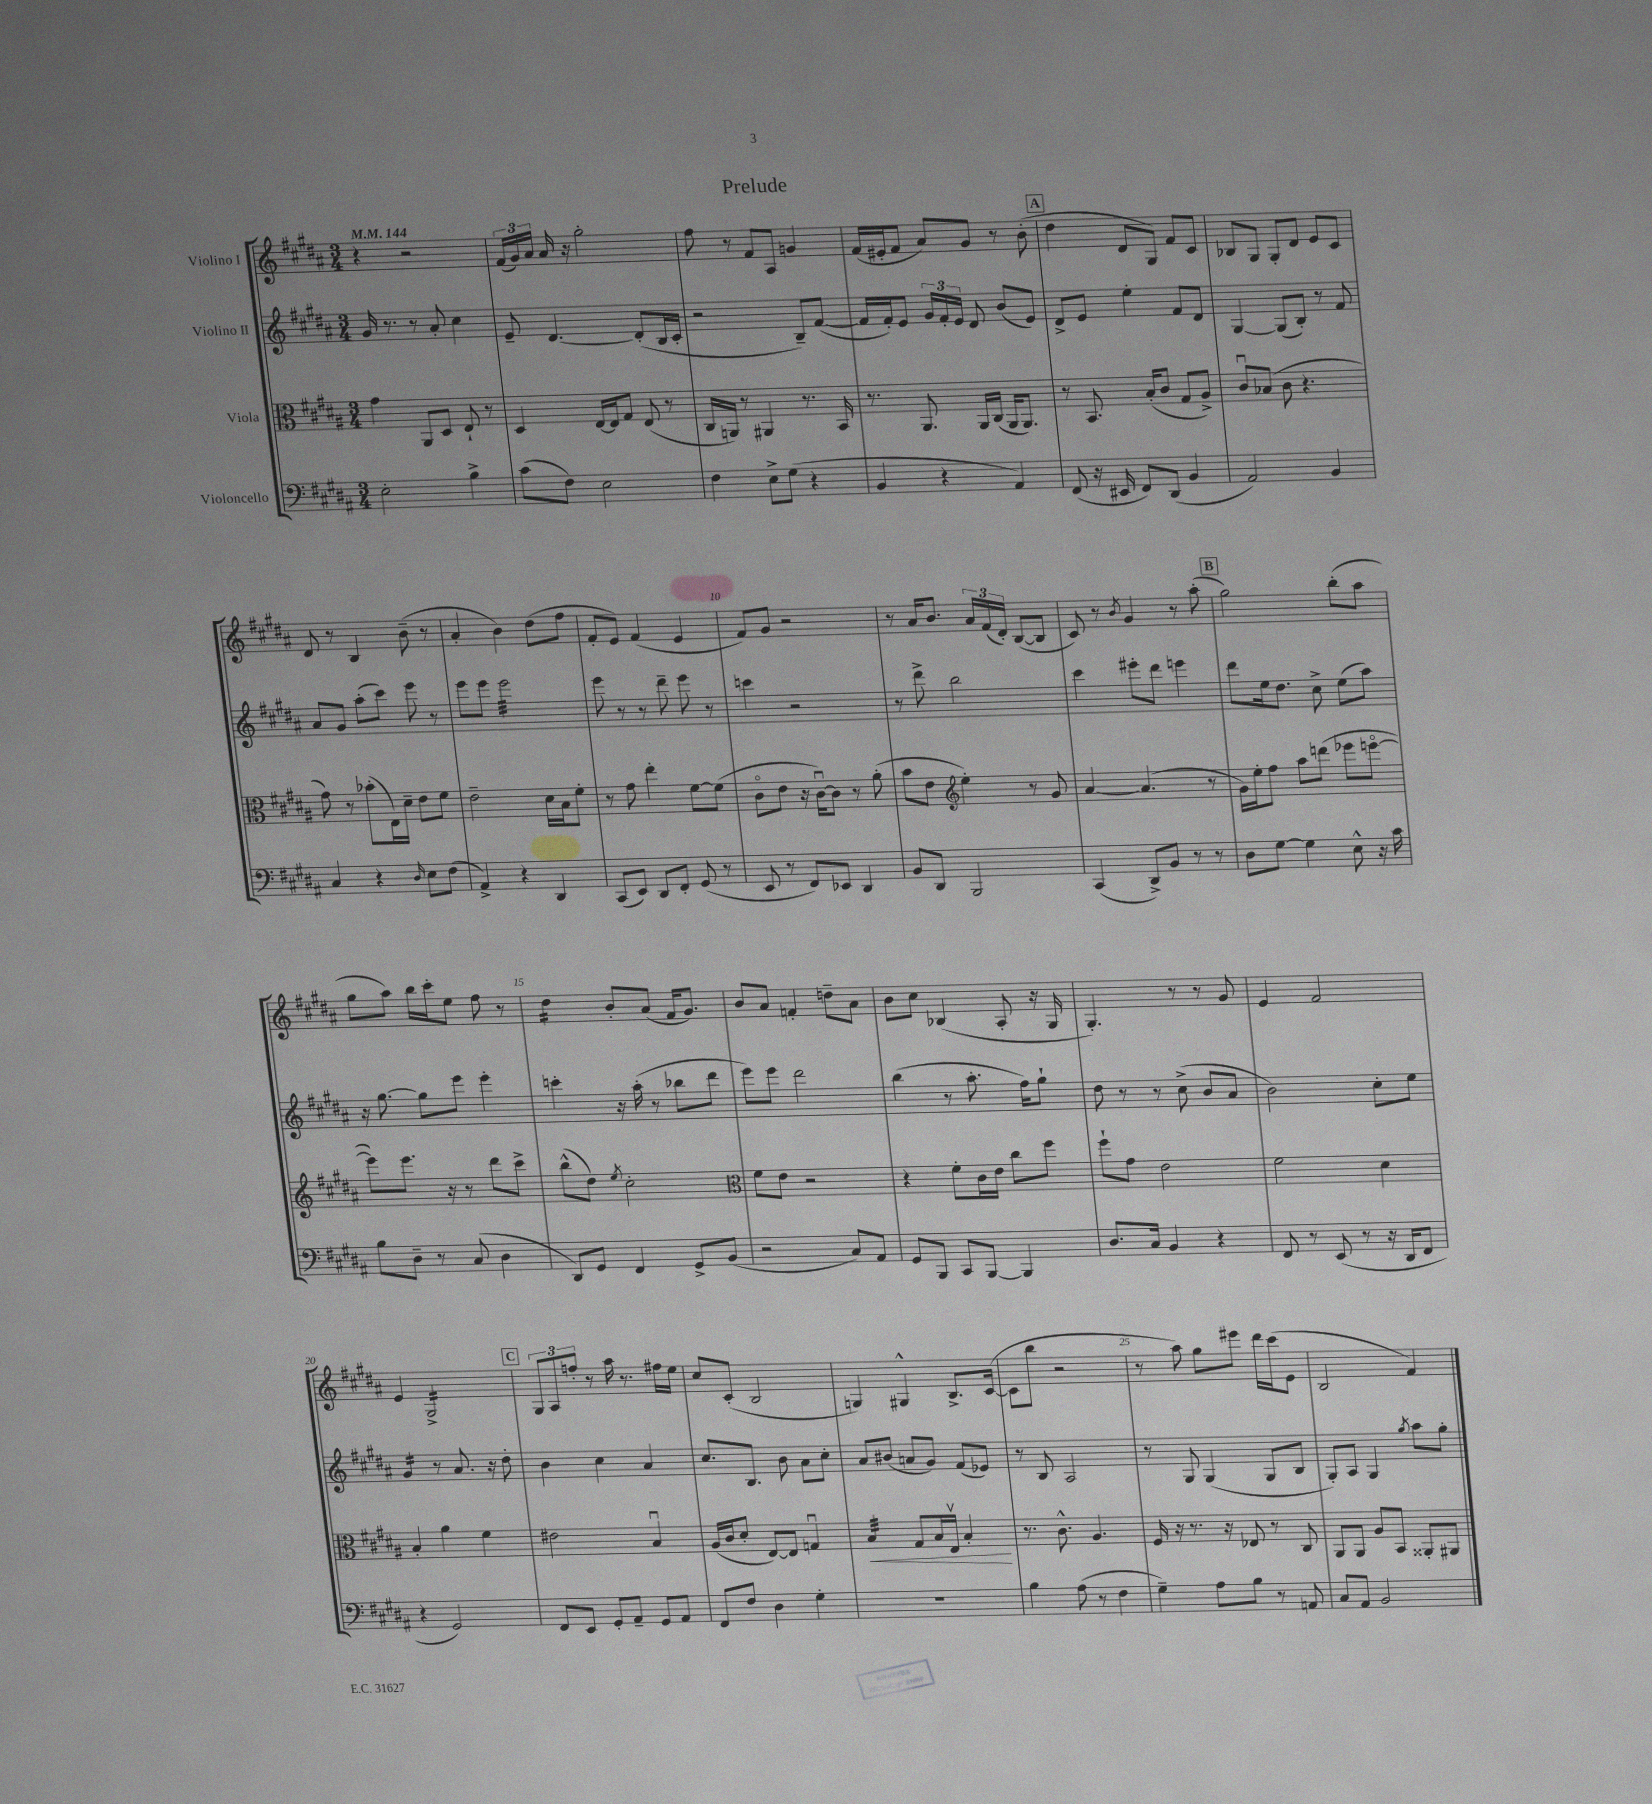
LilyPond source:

\header { title = "Prelude" }
<<
\new StaffGroup <<
\new Staff = "s0" \with { instrumentName = "Violino I" } {
    \clef treble \key b \major \numericTimeSignature \time 3/4 \tempo 4 = 144
    \autoBeamOff r4 r2 |
    \tuplet 3/2 { fis'16[( gis'16) ais'16] } ais'16 r16 gis''2-. |
    fis''8 r8 fis'8[ ais8] g'4 |
    fis'16[( eis'16-. fis'8] ais'8[) gis'8] r8 b'8-.( |
    \mark \markup { \box "A" } dis''4 dis'8[ gis8]) fis'8[ cis'8] |
    bes8[ gis8] gis8[-. dis'8] e'8[ cis'8] |
    dis'8 r8 b4 b'8--( r8 |
    ais'4-. b'4) dis''8[( fis''8] |
    fis'8[-. e'8]) fis'4( e'4 |
    fis'8[) gis'8] r2 |
    r8 ais'16[ b'8.] \tuplet 3/2 { ais'16[ fis'16( dis'16]-.) } b8[~( b8] |
    cis'8) r8 \acciaccatura { b'8 } gis'4 r8 ais''8-.( |
    \mark \markup { \box "B" } gis''2) b''8[-.( ais''8] |
    gis''8[ ais''8]) b''16[ cis'''16-. e''8] fis''8 r8 |
    dis''4:16 b'8[-. ais'8]( fis'16[ gis'8.]) |
    b'8[ ais'8] f'4-. d''8[-- ais'8] |
    b'8[ cis''8] bes4( ais8-. r16 gis16 |
    gis4.-.) r8 r8 gis'8 |
    e'4 fis'2 |
    e'4 gis2:16-> |
    \mark \markup { \box "C" } \tuplet 3/2 { gis8[ ais8 f''8]-. } r8 ais''16 r8. fis''16[ e''16] |
    cis''8[ cis'8]-.( b2 |
    g4) gis4-^ b8.[-> cis'16]~( |
    cis'8[ b''8] r2 |
    r8 ais''8) gis''8[ eis'''8] dis'''16[ cis'''16( e'8] |
    b2 fis'4) \bar "|." |
}
\new Staff = "s1" \with { instrumentName = "Violino II" } {
    \clef treble \key b \major \numericTimeSignature \time 3/4
    \autoBeamOff gis'16 r8. r8 ais'8-. cis''4 |
    e'8-- dis'4.~ dis'8[-.( b16 cis'16]-. |
    r2 b8[--) fis'8]~( |
    fis'16[ fis'16-.) e'8] \tuplet 3/2 { gis'16[ fis'16-. e'16] } dis'8 b'8[( e'8]) |
    \mark \markup { \box "A" } dis'8[-> e'8] e''4-. fis'8[ dis'8] |
    gis4~ gis8[( b8]-.) r8 fis'8 |
    ais'8[ gis'8] ais''8[-.( cis'''8]) e'''8 r8 |
    e'''8[ e'''8] e'''2:32 |
    e'''8 r8 r8 dis'''8-- e'''8 r8 |
    c'''4 r2 |
    r8 dis'''8-> b''2 |
    cis'''4 eis'''8[-. dis'''8] e'''4 |
    \mark \markup { \box "B" } dis'''8[ e''16 dis''8.] cis''8-> e''8[( ais''8]) |
    r16 gis''8.~ gis''8[ e'''8] e'''4-. |
    c'''4-. r16 ais''16-.( r8 bes''8[ dis'''8] |
    e'''8[) e'''8] dis'''2 |
    b''4( r8 ais''8.-. fis''16[) gis''8]-! |
    dis''8 r8 r8 cis''8->( b'8[ ais'8] |
    b'2) cis''8[-. e''8] |
    gis'4:16 r8 ais'8. r16 dis''8-. |
    \mark \markup { \box "C" } b'4 cis''4 ais'4 |
    cis''8.[ b8.] b'8 ais'8[ cis''8]-. |
    ais'8[ bis'8]( a'8[ gis'8]) fis'8[( ees'8]) |
    r8 b8 ais2 |
    r8 gis8 gis4( gis8[ b8] |
    gis8[-.) ais8] gis4 \acciaccatura { gis''8 } ais''8[ gis''8]-. \bar "|." |
}
\new Staff = "s2" \with { instrumentName = "Viola" } {
    \clef alto \key b \major \numericTimeSignature \time 3/4
    \autoBeamOff gis'4 ais,8[ dis8] e8-! r8 |
    dis4 e16[~ e16 gis8] e8( r8 |
    cis16[ a,16]) r8 ais,4 r8. b,16 |
    r8. ais,8. ais,16[ cis16]( ais,16[ ais,8.]) |
    \mark \markup { \box "A" } r8 b,8. b16[-.( cis'8] gis8[ ais8]->) |
    cis'8[\downbow bes8]( cis'8 r4. |
    gis'8) r8 bes'8[-.( e16) dis'16]-- e'8[ fis'8] |
    e'2-- dis'16[ b16 fis'8]-. |
    r8 gis'8 e''4-. fis'8[~ fis'8]( |
    cis'8[\flageolet e'8] r16 cis'16[~\downbow) cis'8] r8 ais'8-.( |
    b'8[ e'8] \clef treble e''4-.) r8 gis'8 |
    ais'4~ ais'4.( r8 |
    \mark \markup { \box "B" } gis'16[) e''16-. fis''8] ais''8[ d'''8]( ees'''8[ e'''8]~\flageolet |
    e'''8[) e'''8.] r16 r8 dis'''8[ cis'''8]-> |
    b''8[-^( dis''8]) \acciaccatura { e''8 } cis''2-. |
    \clef alto fis'8[ e'8] r2 |
    r4 fis'8[-. cis'16 e'16] cis''8[ fis''8] |
    fis''8[-! gis'8] e'2 |
    fis'2 dis'4 |
    b4-. ais'4 fis'4 |
    \mark \markup { \box "C" } eis'2 b4\downbow |
    ais16[( cis'16 dis'8]-. e8[~) e8] g4\downbow |
    b4:32\< gis8[ b16 e16]\upbow b4-.\! |
    r8. cis'8.-^ ais4. |
    fis16 r16 r8. r16 ees8 r8 cis8 |
    ais,8[ ais,8] ais8[ b,8] aisis,8[-. ais,8] \bar "|." |
}
\new Staff = "s3" \with { instrumentName = "Violoncello" } {
    \clef bass \key b \major \numericTimeSignature \time 3/4
    \autoBeamOff e2-. b4-> |
    cis'8[( fis8]) e2 |
    fis4 e8[-> gis8]( r4 |
    b,4 r4 ais,4) |
    \mark \markup { \box "A" } fis,8( r16 eis,16 fis,8[) dis,8]( b,4 |
    ais,2) b,4 |
    cis4 r4 \grace { dis16 } e8[ fis8]( |
    ais,4->) r4 dis,4 |
    cis,8[( e,8]) dis,8[ fis,8]-. gis,8( r8 |
    e,8 r8 fis,8[) ees,8] dis,4 |
    b,8[ dis,8] b,,2 |
    cis,4( dis,8[->) b,8] r8 r8 |
    \mark \markup { \box "B" } dis8[ gis8]~ gis4 e8-^ r16 cis'16 |
    b8[ dis8]-- r8 cis8( dis4 |
    dis,8[) gis,8] fis,4 gis,8[-> b,8]( |
    r2 cis8[) ais,8] |
    gis,8[ b,,8] cis,8[ b,,8]~ b,,4 |
    dis8.[ cis16] b,4 r4 |
    fis,8 r8 e,8( r8 r16 dis,16[ fis,8] |
    r4 gis,2) |
    \mark \markup { \box "C" } fis,8[ e,8] gis,8[-. ais,8]-- gis,8[ ais,8] |
    fis,8[ fis8] dis4 gis4-. |
    R2. |
    b4 ais8( r8 fis4 |
    gis4--) ais8[ b8] r8 a,8 |
    cis8[ ais,8] b,2 \bar "|." |
}
>>
>>
\layout { \context { \Score \override BarNumber.break-visibility = ##(#f #t #t) barNumberVisibility = #(every-nth-bar-number-visible 5) } }
